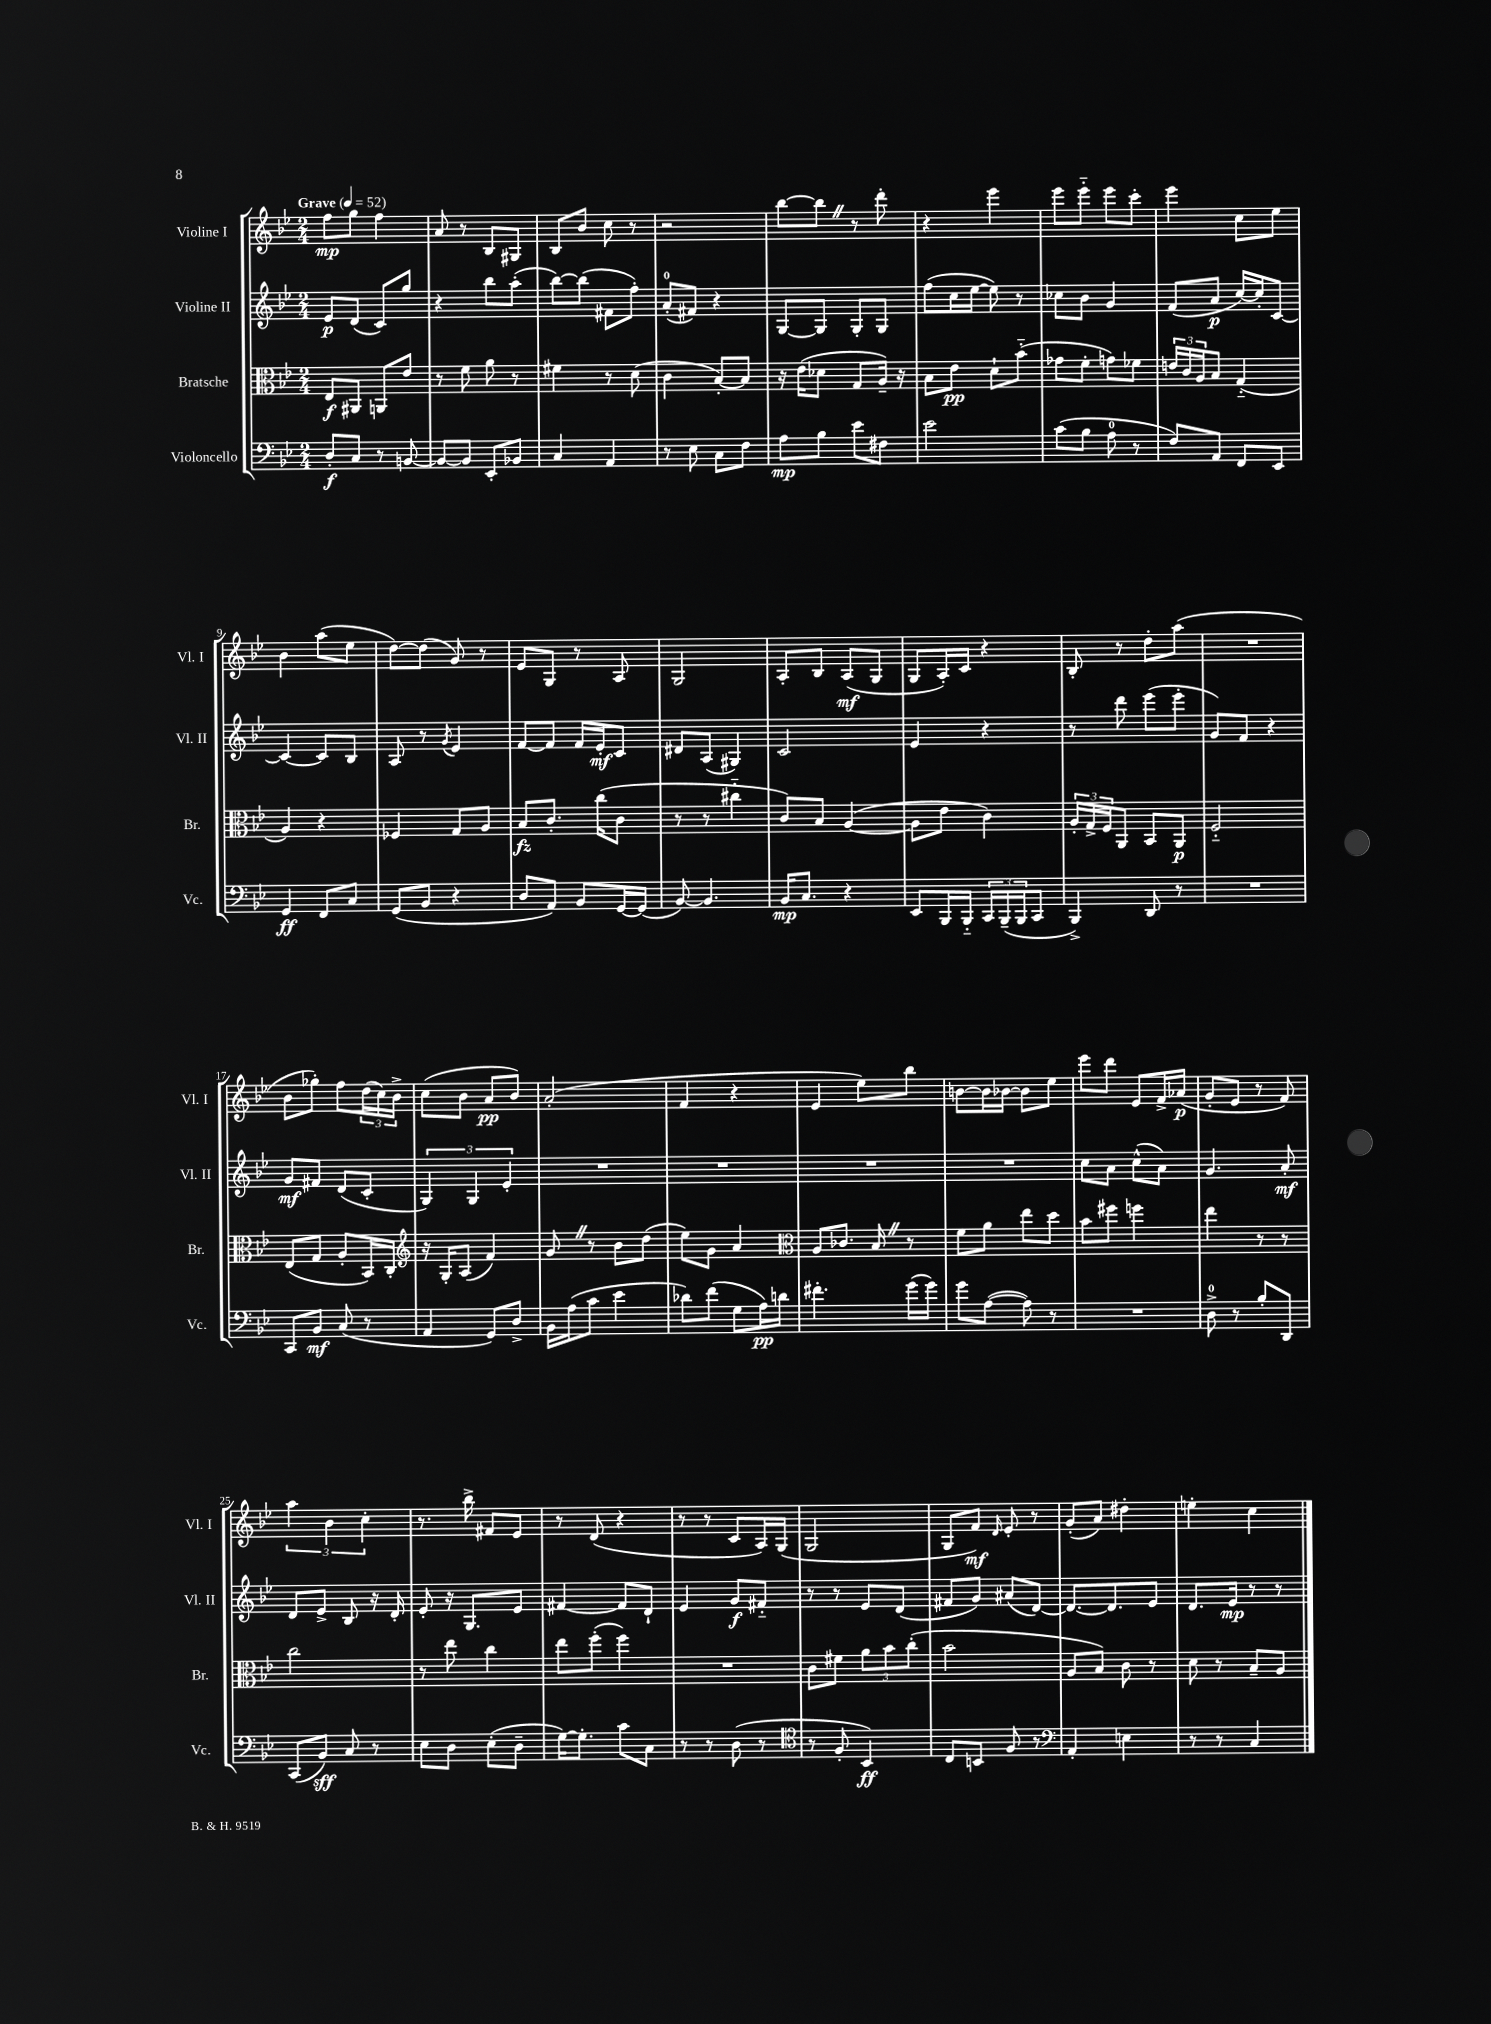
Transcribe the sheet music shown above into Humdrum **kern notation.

**kern	**kern	**kern	**kern
*staff4	*staff3	*staff2	*staff1
*clefF4	*clefC3	*clefG2	*clefG2
*k[b-e-]	*k[b-e-]	*k[b-e-]	*k[b-e-]
*M2/4	*M2/4	*M2/4	*M2/4
*MM52	*MM52	*MM52	*MM52
8D'	8E-	8e-	8ff
8C	8AA#	(8d	8gg
8r	8AA	8c)	4ff
[8BB	8e-	8gg	.
=	=	=	=
8BB_	8r	4r	8a
8BB]	8f	.	8r
8EE-'	8a	8bb-	8B-
8BB-	8r	(8aa'	8G#
=	=	=	=
4C	4f#	[8bb-)	8B-
.	.	(8bb-]	8b-
4AA	8r	8f#	8cc
.	(8d	8ff')	8r
=	=	=	=
8r	4c	(8a'	2r
8E-	.	8f#)	.
8C	[8B-')	4r	.
8F	8B-]	.	.
=	=	=	=
8A	16r	[8G	[8bb-
.	(16e-	.	.
8B-	8d-	8G]	8bb-]
8e-	8G	8G'	8r
8F#	16A~)	8G	8ddd'
.	16r	.	.
=	=	=	=
2e-	8B-	(8ff	4r
.	8e-	16cc	.
.	.	[16ee-	.
.	8d`	8ee-])	4eee-
.	(8b-'~	8r	.
=	=	=	=
(8c	8g-	8cc-	8eee-
8B-	8f'	8b-	8eee-'~
8A	8g)	4g	8eee-
8r	8f-	.	8ccc'
=	=	=	=
8F)	24e	(8f	4eee-
.	24c	.	.
.	24A	.	.
8AA	8B-	8a	.
8FF	(4G'~	[16cc)	8cc
.	.	16cc']	.
8EE-	.	[8c	8ee-
=	=	=	=
4GG	4A)	4c_	4b-
8FF	4r	8c]	(8aa
8C	.	8B-	8ee-
=	=	=	=
(8GG	4F-	8A	[8dd)
8BB-	.	8r	(8dd]
.	.	8qg	.
4r	8G	4e-	8g)
.	8A	.	8r
=	=	=	=
8D	8B-	[8f	8e-
8AA)	8.c'	8f]	8G
8BB-	.	16f	8r
.	(16cc	16e-'	.
[16GG	8c	8c	8A
(16GG]	.	.	.
=	=	=	=
[8BB-)	8r	8d#	2G
4.BB-]	8r	(8A	.
.	4cc#'~	4G#)	.
=	=	=	=
16BB-	8c)	2c	8A'
8.C	.	.	.
.	8B-	.	8B-
4r	([4A	.	(8A
.	.	.	8G
=	=	=	=
8EE-	8A]	4e-	8G
16BBB-	8e-	.	16A')
16BBB-'~	.	.	16c
24CC	4c)	4r	4r
(24BBB-~	.	.	.
24BBB-	.	.	.
8CC	.	.	.
=	=	=	=
4BBB-^)	24A'	8r	8B-'
.	24G^	.	.
.	24F	.	.
.	8AA	8ddd	8r
8DD	8BB-	(8eee-	8dd'
8r	8AA	8eee-'	(8aa
=	=	=	=
2r	2F'~	8g)	2r
.	.	8f	.
.	.	4r	.
=	=	=	=
8CC	(8E-	8g	8b-
8BB-	8G	8f#	8gg-')
(8C	8A'	(8d	8ff
8r	16BB-)	8c'	(24dd
.	.	.	24cc)
.	16C'	.	.
.	.	.	24b-^
=	=	=	=
*	*clefG2	*	*
4AA	16r	6G)	(8cc
.	16G'	.	.
.	(8A	.	8b-
.	.	6G	.
8GG)	4f)	.	8a
.	.	6e-'	.
8D^	.	.	8b-)
=	=	=	=
16BB-	8g	2r	(2a'
(16A	.	.	.
8c	8r	.	.
4e-	8b-	.	.
.	(8dd	.	.
=	=	=	=
8d-)	8ee-)	2r	4f
(8f	8g	.	.
8G	4a	.	4r
16A)	.	.	.
16d	.	.	.
=	=	=	=
*	*clefC3	*	*
4.f#'	8A	2r	4e-
.	8.c-	.	.
.	.	.	8ee-)
.	16B-	.	.
(16g	8r	.	8bb-
16g)	.	.	.
=	=	=	=
8g	8f	2r	[8b
([8A	8a	.	16b]
.	.	.	[16b-
8A])	8ee-	.	8b-]
8r	8dd	.	8ee-
=	=	=	=
2r	8b-	8cc	8eee-
.	8ff#	8a	8ddd
.	4ff	(8cc^^	8e-
.	.	8a)	16f^
.	.	.	(16a-
=	=	=	=
8D^	4ee-	4.g	8g'
8r	.	.	8e-
8B-'	8r	.	8r
8DD	8r	8a'	8f)
=	=	=	=
(8CC	2cc	8d	6aa
8BB-)	.	8e-^	.
.	.	.	6b-
8C	.	8B-	.
.	.	.	6cc'
8r	.	16r	.
.	.	16d'	.
=	=	=	=
8E-	8r	8e-'	8.r
8D	8ee-	16r	.
.	.	8.G	16bb-^
(8E-'	4cc	.	8f#
8D~	.	8e-	8e-
=	=	=	=
[16G)	8ee-	[4f#	8r
8.G']	.	.	.
.	(8ff'	.	(8d
8c	4ff)	8f#]	4r
8C	.	8d`	.
=	=	=	=
8r	2r	4e-	8r
8r	.	.	8r
(8D	.	8g	8c
8r	.	8f#'~	16A)
.	.	.	(16G
=	=	=	=
*clefC4	*	*	*
8r	8c	8r	2G
8F'	8f#	8r	.
4BB-)	12a	8e-	.
.	12b-	.	.
.	.	(8d	.
.	(12cc'	.	.
=	=	=	=
8C	2b-	8f#	8G
8BB	.	8g)	8f)
.	.	.	16qqd
8F	.	(8a#	8e-'
8r	.	[8d)	8r
=	=	=	=
*clefF4	*	*	*
4AA'	8A	8.d_	(8g'
.	8B-)	.	8a)
.	.	8.d]	.
4E	8c	.	4dd#'
.	8r	8e-	.
=	=	=	=
8r	8d	8.d	4ee'
8r	8r	.	.
.	.	16e-	.
4C	8B-~	8r	4cc
.	8A	8r	.
==	==	==	==
*-	*-	*-	*-
